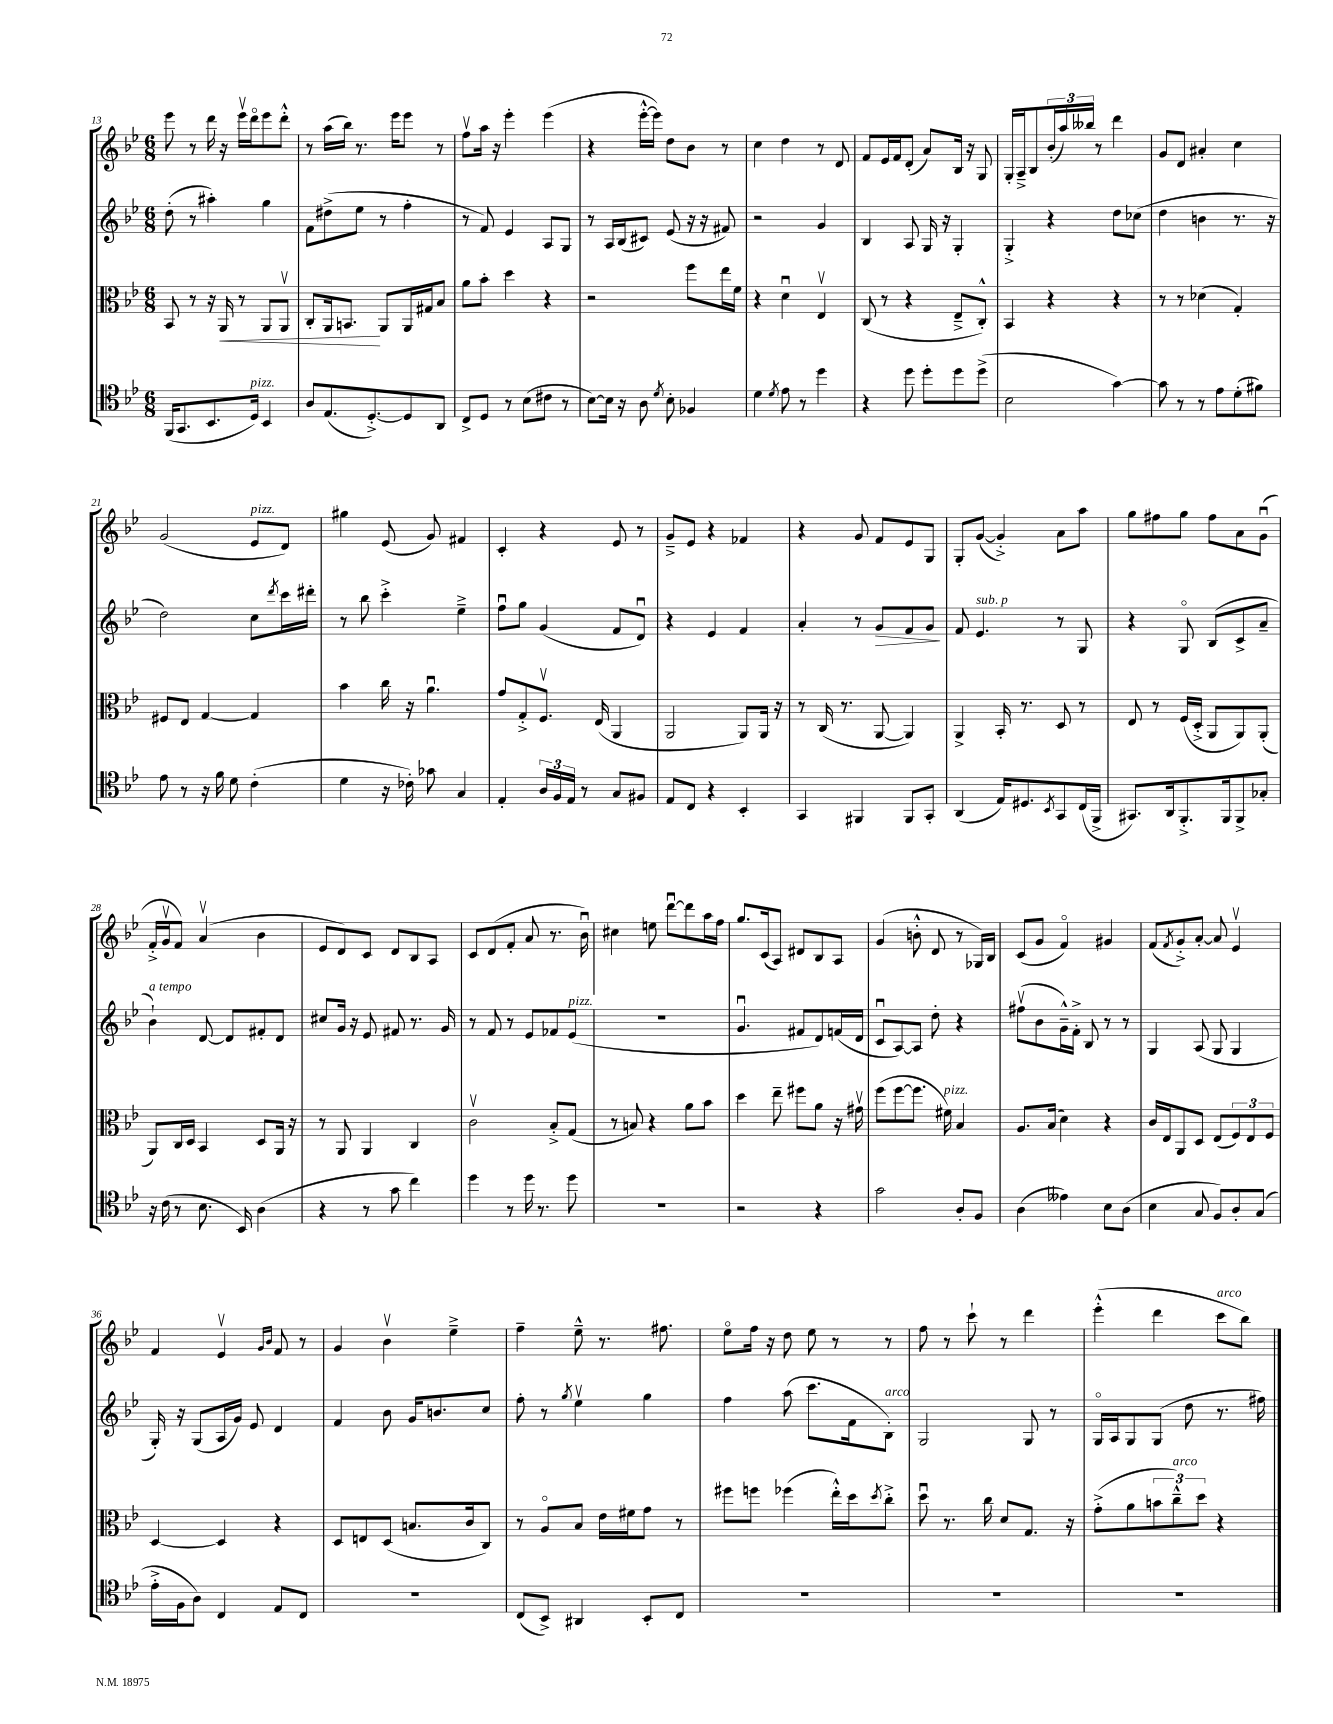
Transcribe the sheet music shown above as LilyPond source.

<<
\new StaffGroup <<
\new Staff = "s0" {
    \clef treble \key bes \major \numericTimeSignature \time 6/8
    ees'''8 r8 d'''16 r16 ees'''16\upbow d'''16\flageolet ees'''8 d'''8-.-^ |
    r8 a''16( bes''16) r8. ees'''16 ees'''8 r8 |
    f''8\upbow a''16 r16 ees'''4-. ees'''4( |
    r4 ees'''16~-.-^ ees'''16) d''8 bes'8 r8 |
    c''4 d''4 r8 d'8 |
    f'8 ees'16 f'16 d'8-.( a'8) bes16 r16 g8 |
    g16-. a16---> bes8 \tuplet 3/2 { bes'16-.( a''16) beses''16 } r8 d'''4 |
    g'8 d'8 ais'4-. c''4 |
    g'2( ees'8^\markup { \italic "pizz." } d'8) |
    gis''4 ees'8( g'8) fis'4 |
    c'4-. r4 ees'8 r8 |
    g'8---> ees'8 r4 fes'4 |
    r4 g'8 f'8 ees'8 g8 |
    g8-. g'8~( g'4-.->) a'8 a''8 |
    g''8 fis''8 g''8 fis''8 a'8 g'8\downbow( |
    f'16-.-> g'16\upbow f'8) a'4\upbow( bes'4 |
    ees'8 d'8) c'8 d'8 bes8 a8 |
    c'8 d'8( f'8-. a'8 r8. bes'16\downbow) |
    cis''4 e''8 d'''8~\downbow d'''8 a''16 f''16 |
    g''8. c'16( a8) dis'8 bes8 a8 |
    g'4( b'8-.-^ d'8 r8 ges16) bes16 |
    c'8( g'8 f'4\flageolet) gis'4 |
    f'8( \acciaccatura { f'8 } g'8-.->) a'8~-. a'8 ees'4\upbow |
    f'4 ees'4\upbow \grace { g'16 bes'16 } f'8 r8 |
    g'4 bes'4\upbow ees''4---> |
    f''4-- ees''8---^ r8. fis''8. |
    ees''8\flageolet f''16 r16 d''8 ees''8 r8 r8 |
    f''8 r8 c'''8-! r8 d'''4 |
    ees'''4-.-^( d'''4 c'''8^\markup { \italic "arco" } bes''8) \bar "|." |
}
\new Staff = "s1" {
    \clef treble \key bes \major \numericTimeSignature \time 6/8
    d''8-.( r8 ais''4-.) g''4 |
    f'8 dis''8->( ees''8 r8 f''4-. |
    r8 f'8) ees'4 a8 g8 |
    r8 a16 bes16( cis'8) ees'8( r16 r16 fis'8) |
    r2 g'4 |
    bes4 a8 g16 r16 g4-. |
    g4-.-> r4 d''8 ces''8( |
    d''4 b'4 r8. r16 |
    d''2) c''8 \acciaccatura { d'''8 } c'''16 dis'''16-. |
    r8 bes''8 c'''4-.-> ees''4---> |
    f''8\downbow g''8 g'4( f'8 d'8\downbow) |
    r4 ees'4 f'4 |
    a'4-. r8 g'8\> f'8 g'8\! |
    f'8 ees'4.^\markup { \italic "sub. p" } r8 g8 |
    r4 g8\flageolet bes8( c'8-> a'8-- |
    bes'4-!^\markup { \italic "a tempo" }) d'8~ d'8 fis'8-. d'8 |
    cis''8 g'16 r16 ees'8 fis'8 r8. g'16 |
    r8 f'8 r8 ees'8 fes'8 ees'8^\markup { \italic "pizz." }( |
    R2. |
    g'4.\downbow fis'8 d'8) f'16( d'16 |
    c'8\downbow a8~) a8 d''8-. r4 |
    fis''8\upbow( bes'8 g'16---^) f'16-.-> bes8 r8 r8 |
    g4 a8( g8 g4 |
    g16-.) r16 g8( a16 g'16) ees'8 d'4 |
    f'4 bes'8 g'16 b'8. c''8 |
    f''8-. r8 \acciaccatura { g''8 } ees''4\upbow g''4 |
    f''4 a''8( c'''8. f'16 bes8-.^\markup { \italic "arco" }) |
    g2 g8 r8 |
    g16\flageolet a16 g8 g8( d''8 r8. fis''16) \bar "|." |
}
\new Staff = "s2" {
    \clef alto \key bes \major \numericTimeSignature \time 6/8
    bes,8 r8 r16 a,16\< r8 a,8 a,8\upbow |
    c8-. a,16 b,8.\! a,8 a,16 gis16 bes8 |
    a'8 bes'8-. d''4 r4 |
    r2 f''8 ees''16 f'16 |
    r4 d'4\downbow ees4\upbow |
    c8( r8 r4 ees8---> c8-.-^) |
    bes,4 r4 r4 |
    r8 r8 des'4( g4-.) |
    fis8 ees8 g4~ g4 |
    bes'4 c''16 r16 a'4.\downbow |
    g'8 g8-.-> f8.\upbow ees16( a,4 |
    a,2 a,8) a,16 r16 |
    r8 c16( r8. a,8~ a,4) |
    a,4-> bes,16-. r8. d8 r8 |
    ees8 r8 f16( d16-.-> a,8 a,8) a,8-.( |
    a,8) c16 d16 bes,4 d8 a,16 r16 |
    r8 a,8 a,4 c4 |
    c'2\upbow bes8-.-> g8( |
    r8 b8) r4 a'8 bes'8 |
    d''4 ees''8-- fis''8 a'8 r16 gis'16\upbow |
    f''8( f''8~ f''8. fis'16^\markup { \italic "pizz." }) bes4 |
    a8. bes16( d'4) r4 |
    c'16 ees16 a,8 d8 ees8( \tuplet 3/2 { f8) ees8 f8 } |
    d4~ d4 r4 |
    d8 e8 d8( b8. c'16 c8) |
    r8 a8\flageolet bes8 ees'16 fis'16 g'8 r8 |
    fis''8 f''8 fes''4( ees''16-.-^) d''16 \acciaccatura { d''8 } c''8-.-> |
    d''8\downbow r8. c''16 d'8 g8. r16 |
    g'8-.->( a'8 \tuplet 3/2 { b'8 c''8---^^\markup { \italic "arco" }) d''8 } r4 \bar "|." |
}
\new Staff = "s3" {
    \clef tenor \key bes \major \numericTimeSignature \time 6/8
    f,16( g,8. bes,8. d16^\markup { \italic "pizz." }) bes,4 |
    a8 ees8.( d8.~-.->) d8 a,8 |
    c8-> d8 r8 bes8( cis'8 r8 |
    bes8~) bes16 r16 a8 \acciaccatura { d'8 } bes8-. fes4 |
    d'4 \acciaccatura { d'8 } ees'8 r8 d''4 |
    r4 d''8 d''8-. d''8 d''8->( |
    bes2 g'4~) |
    g'8 r8 r8 ees'8 d'8-.( fis'8) |
    ees'8 r8 r16 f'16 d'8 c'4-.( |
    d'4 r16 ces'16-.) ges'8 g4 |
    ees4-. \tuplet 3/2 { a16 f16 ees16 } r8 g8 fis8 |
    ees8 c8 r4 bes,4-. |
    g,4 fis,4 fis,8 g,8-. |
    a,4( ees16) dis8. \acciaccatura { bes,8 } g,8 c16( f,16-> |
    gis,8.) a,16 f,8.-.-> f,16 f,8-> ges8-. |
    r16 c'16( r8 bes8. bes,16) a4( |
    r4 r8 g'8 c''4) |
    d''4 r8 d''16 r8. d''8 |
    R2. |
    r2 r4 |
    g'2 a8-. f8 |
    a4( eeses'4) bes8 a8( |
    bes4 g8 f8) a8-. g8( |
    ees'16-.-> f16 a8) c4 ees8 c8 |
    R2. |
    c8( bes,8->) ais,4 bes,8-. c8 |
    R2. |
    R2. |
    R2. \bar "|." |
}
>>
>>
\layout { \context { \Score currentBarNumber = #13 } }
